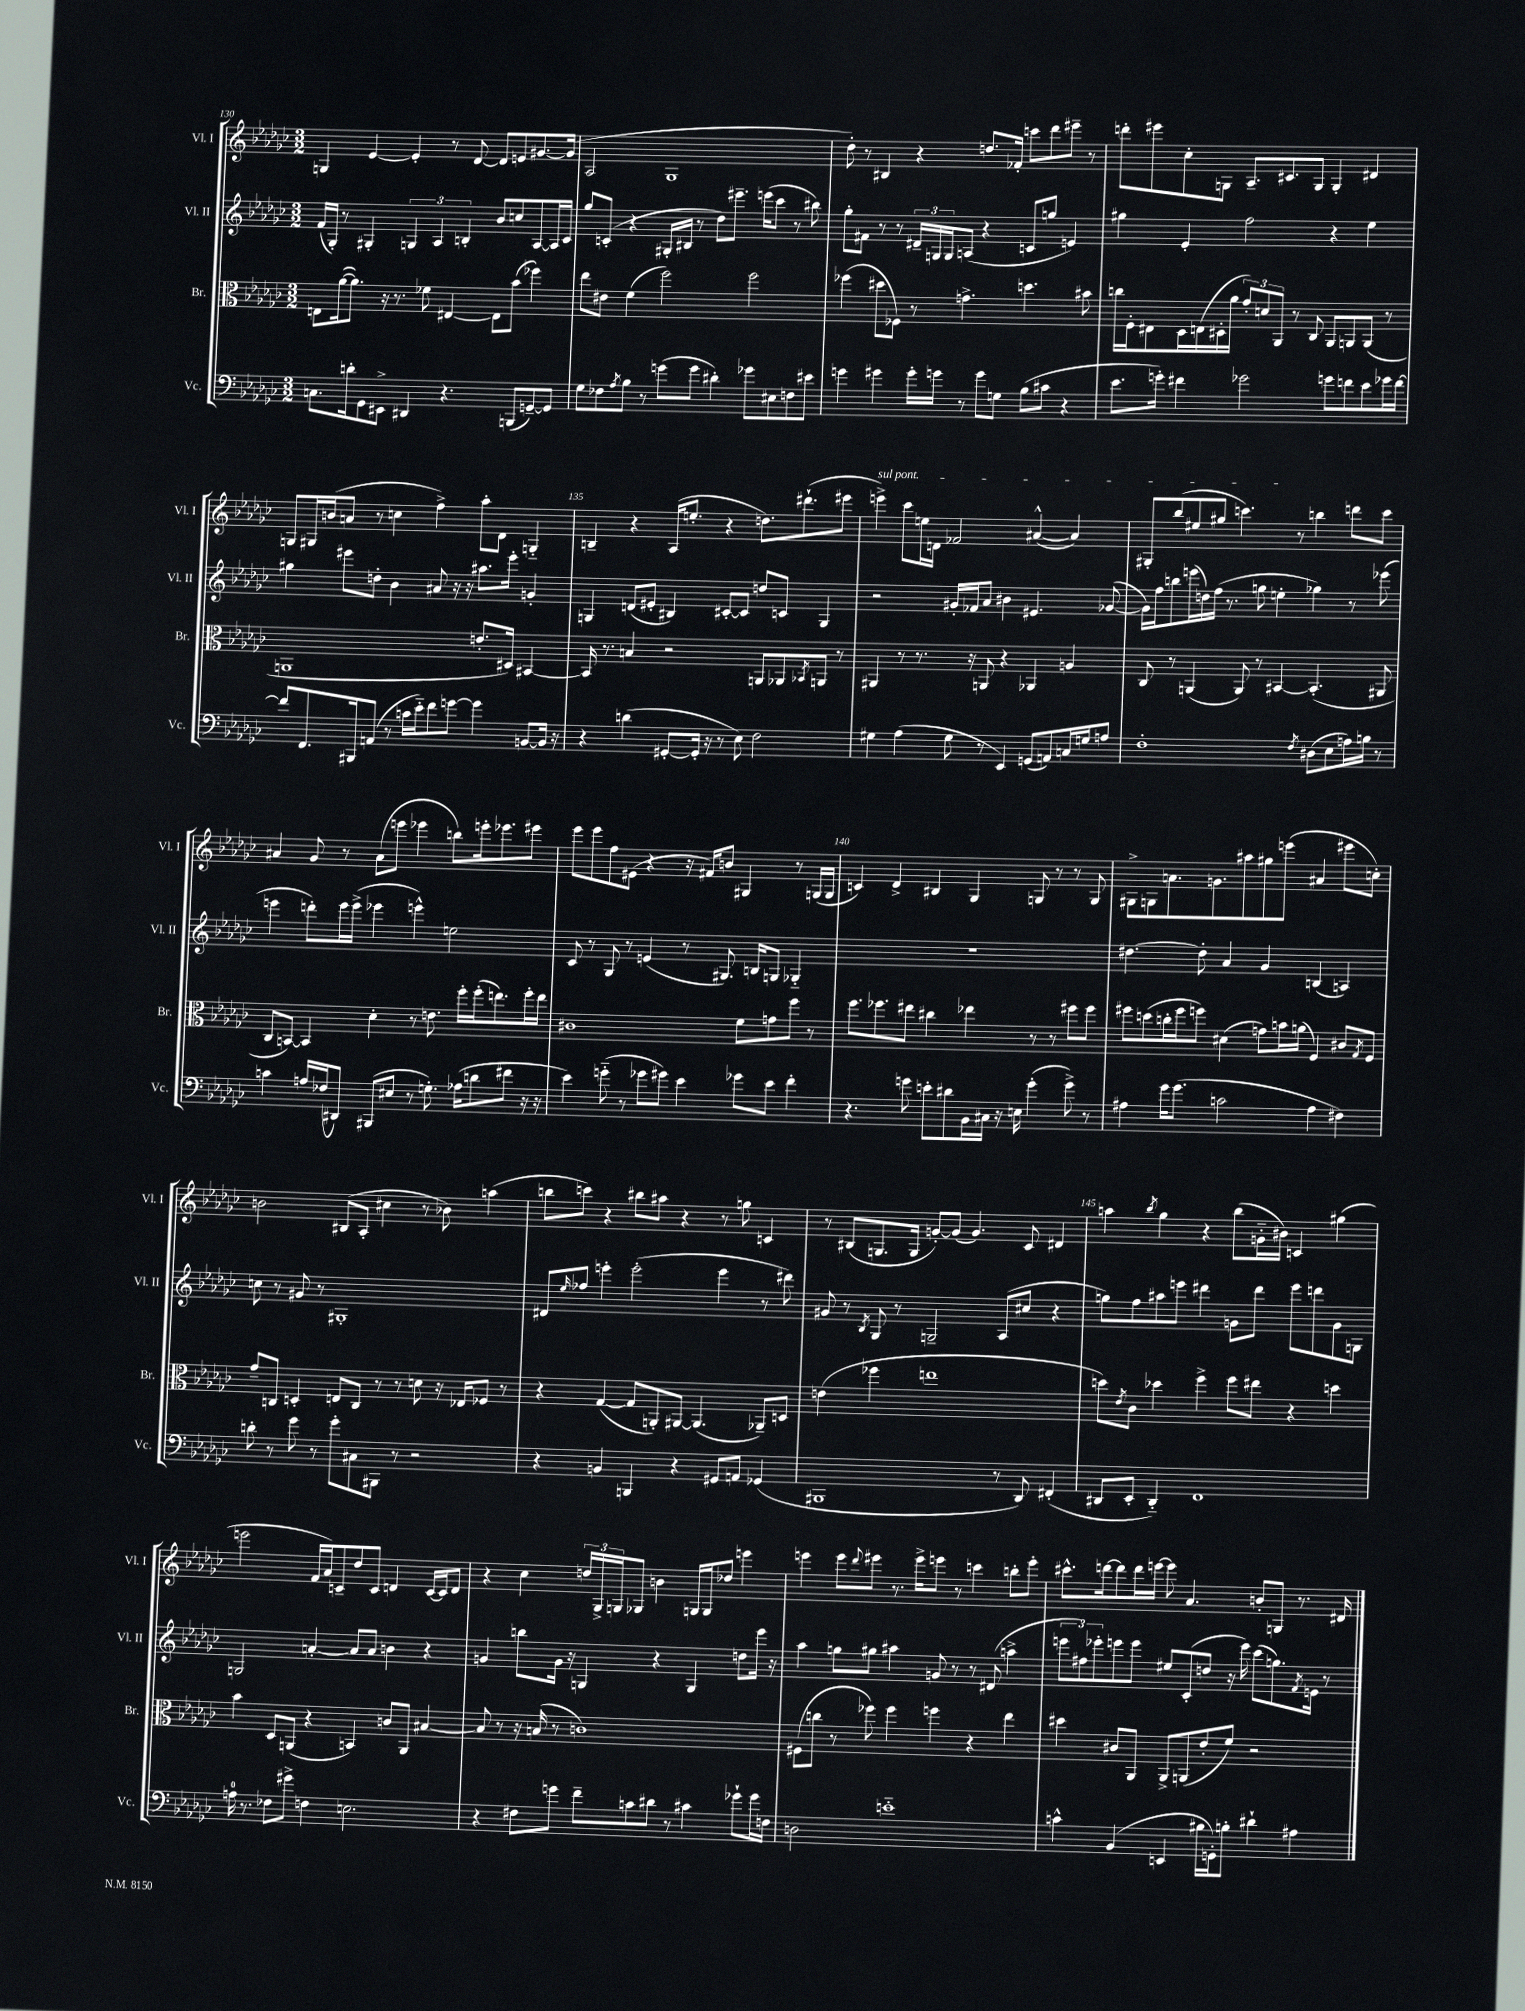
<<
\new StaffGroup <<
\new Staff = "s0" \with { instrumentName = "Vl. I" shortInstrumentName = "Vl. I" } {
    \clef treble \key ges \major \numericTimeSignature \time 3/2
    g4 ees'4~ ees'4-. r8 des'8~ des'8 e'8 gis'8.~ gis'16( |
    aes2 ges1 |
    des''8-.) r8 bis4 r4 d''8. fes'16-. c'''8 des'''8 eis'''8-- r8 |
    d'''8-. eis'''8 ces''8-. g8 aes8.-- cis'8. g8 g4-. dis'4 |
    g8 gis16 b'16( a'8 r8 c''4 f''4->) aes''8-. des'8 g4-_ |
    b4-- r4 aes16( e''8.-. r4 d''8.) dis'''8.-!( eis'''8 |
    \once \override TextSpanner.bound-details.left.text = \markup { \italic "sul pont." } e'''4->\startTextSpan) ces'''8 e''16 d'16 fes'2 ais'4~-^( ais'4) |
    gis8-. bes''8( eis''8 gis''8 c'''4.\stopTextSpan) r8 b''4 d'''8 c'''8 |
    ais'4 ges'8 r8 ais'8( e'''8 ees'''4 b''8) e'''16-. ees'''8. eis'''8 |
    ees'''8 ees'''8 f''8 eis'8( r4 r16 fis'16) b'8 gis4 r8 g16( g16 |
    c'4) des'4-> bis4 ges4 g8 r8 r8 g8 |
    gis8-> g8 a'8. g'8. ais''8 gis''8 e'''8( ais'4 eis'''8 c''8-.) |
    b'2 bis8( aes8-. cis''4 r8 bes'8) a''4( |
    b''8 c'''8) r4 bis''8 ais''8 r4 r8 g''8 c'4 |
    r8 bis8( g8. g16 g'8~-.) g'8( g'4.) ces'8 dis'4 |
    a''4 \acciaccatura { bes''8 } ges''4 r4 bes''8( g'16-_ bis'16) c'4 gis''4( |
    e'''2 f'16 aes'16) c'8-- des''8 c'8 d'4 c'16~ c'16 d'8 |
    r4 ces''4 \tuplet 3/2 { d''16 ges16-> g16 } ges8 b'4 g16 g16 des''8 e'''4 |
    e'''4 e'''8 \appoggiatura { des'''8 } eis'''8 r8. eis'''16-> e'''8 r8 c'''4 b''8-. e'''8-. |
    cis'''8.-^ d'''16~ d'''8 d'''16 e'''16~ e'''8 aes'4. b'8-. g8 r8. dis'16 \bar "|." |
}
\new Staff = "s1" \with { instrumentName = "Vl. II" shortInstrumentName = "Vl. II" } {
    \clef treble \key ges \major \numericTimeSignature \time 3/2
    f'16( ges16-.) r8 gis4-. \tuplet 3/2 { g4 aes4 b4-. } bes'8 c''8 aes8~ aes16 ces'16 |
    ges''8 c'8-.( r4 gis16-. bis16 r8 des''8) eis'''8.-- e'''16( ces'''8 r8 bis''8) |
    ges''8-. fis'8 r8 r8 \tuplet 3/2 { dis'16-- g16 g16 } a8( r4 c'8 g''8 e'4) |
    gis''4 ees'4-. f''2 r4 ees''4 |
    gis''4 eis'''8 d''8-. bes'4 ais'8 r16 r16 ais''8. eis'''16-. g'4-. |
    g4 d'8( eis'8-. bis4) cis'8~-. cis'8 d''8 c'8 g4 |
    r2 gis'16-. fes'16 aes'8 bis'4 eis'4. ges'8~( |
    ges'16) f''16 b''8 e'''16( d''16) f''16( r8. g''8 e''4-. ges''4) r8 ees'''8( |
    e'''4 d'''8-.) e'''16 e'''16->( ees'''4 e'''4-^) e''2 |
    ces'8 r8 ges8 r8 e'4( r8 gis8.) b16 g8 ges4-_ |
    R1. |
    dis''4.~ dis''8-. aes'4 ges'4 b4( a4) |
    c''8 r8 gis'8 r8 gis1-. |
    dis'8 \grace { ees''16 } fes''8 e'''4-. e'''2-.( e'''4 r8 dis'''8) |
    gis'8 r8 \acciaccatura { bes8 } ges8 r8 g2-- aes8( cis''8 r4 |
    g''8) f''8 ais''8 e'''8 dis'''4 g'8 dis'''8 e'''8 d'''8 g'8 g8 |
    g2 a'4~-. a'8 a'8 b'4 r4 |
    g'4 b''8 g'16 r16 g4 r4 g4 d''8 ees'''16 r16 |
    aes''4 g''8 gis''8 ais''4 g'8 r8 r8 dis'8( a''4-> |
    \tuplet 3/2 { e'''8 fis''8) ees'''8-. } e'''8 e'''8 eis''8 ces'8-.( d''8 r16 e'''16) ces'''8( g''8.) \acciaccatura { f'8 } e'16 r8 \bar "|." |
}
\new Staff = "s2" \with { instrumentName = "Br." shortInstrumentName = "Br." } {
    \clef alto \key ges \major \numericTimeSignature \time 3/2
    e8 aes'16~( aes'8.) r16 r8. fes'8 eis4~ eis8 bes'8( fes''4) |
    ees''8 eis'8 f'4( f''2) f''2 |
    fes''4( dis''8 fes8) r8 g'4.-> d''4. bis'8 |
    c''16 f16-. eis8 des16 e16( dis16-. aes'16 \tuplet 3/2 { ges'8-.) d'8 aes,8 } r8 ces8 aes,8 a,8 a,8( r8 |
    a,1 e'8.-. dis16) bis,4~ |
    bis,16 r8. b4 r2 a,8 aes,8 \acciaccatura { bes,8 } a,8 r8 |
    ais,4 r8 r8. r16 a,8 r4 aes,4 a4 |
    ces8 r8 a,4( a,8) r8 bis,4~ bis,4.-.( ais,8 |
    ces8 b,8~) b,4 des'4-. r8 e'8. f''16-. f''16-.( e''8.) f''16-. e''16 |
    cis'1 f'8 g'8 f''8 r8 |
    f''8. fes''8. eis''8 cis''4 ees''4 r8 r8 fis''8 fis''8 |
    fis''8 d''8( c''16-. fis''16 f''8) dis'4( g'8) b'16 a'16( f4) cis'8 \acciaccatura { ges8 } f8 |
    ges'8-- c8 d4-. e8 c8 r8 r8 d'8 r16 ees16 fes8 r8 |
    r4 ges4~( ges8 a,8-.) ais,8~ ais,4.( aes,8--) d8 |
    e'4( fes''4 e''1 |
    d''8) \acciaccatura { ees'8 } ces'8 des''4 f''4-> f''8 eis''8 r4 d''4 |
    bes'4 des8 a,8( r4 b,4) c'8 a,8 bis4~ |
    bis8 r8 r16 b16( r8 c'1) |
    fis8( c''8 r8 fes''8) fes''4 f''4 r4 ees''4 |
    dis''4 cis'8 aes,8 aes,8-> a,8( ees'8-. f'8) r2 \bar "|." |
}
\new Staff = "s3" \with { instrumentName = "Vc." shortInstrumentName = "Vc." } {
    \clef bass \key ges \major \numericTimeSignature \time 3/2
    c8. d'16-. ges,8 eis,8-> dis,4 r4. b,,8( g,8~--) g,8 |
    ges8 fes8 \acciaccatura { aes8 } bes8 r8 g'8( g'8 dis'4-.) ges'8 eis8 f8 eis'8 |
    g'4 gis'4 gis'16-. g'16 r8 g'8 g8 bes8( cis'8 r4 |
    ees'8. g'16-.) fis'4 ges'2 g'8 f'8 ees'8 ges'16 f'16~ |
    f'8 f,8. bis,,16 a,8( r8 c'16 ees'16-_) f'8 g'8~ g'4 b,8~ b,16 r16 |
    r4 d'4( gis,8~-. gis,16-. r16 r8 ees8) f2 |
    gis4 aes4( gis8 r8 ees,4) g,8( a,8) c16 g16 a8 |
    f1-. \acciaccatura { f8 } dis8( ees8 a16) b16 r8 |
    c'4 a16 fes16( dis,8) bis,,8( eis8 r8 g8.-.) aes16( d'8 fis'8 r16 r16 |
    ees'4) g'8-_( r8 ges'8 gis'8) ees'4 ges'8 ees'8 f'4-. |
    r4. g'8 e'8-. dis'8 bes,16 cis16 r16 e16 g'4-.( g'8->) r8 |
    ais4 ges'16 ges'8.( c'2 ais4 fis4) |
    d'8-. r8 ges'8 r8 ges'8-. cis8 bis,,8 r8 r2 |
    r4 b,4 b,,4 r4 gis,8 a,8 ges,4( |
    bis,,1 r8 des,8) fis,4-.( |
    dis,8 ees,8-. dis,4-_) f,1 |
    a16-0 r8. fes8 gis'8-> f4 e2. |
    r4 fis8 g'8 f'8-- c'8 dis'8 r8 cis'4 ges'8-! ges'16 f16 |
    d2 e'1-_ |
    c'4-^ bes,4( e,4 bis16 g,16-.) b8-. dis'4-! ais4 \bar "|." |
}
>>
>>
\layout { \context { \Score currentBarNumber = #130 \override BarNumber.break-visibility = ##(#f #t #t) barNumberVisibility = #(every-nth-bar-number-visible 5) } }
